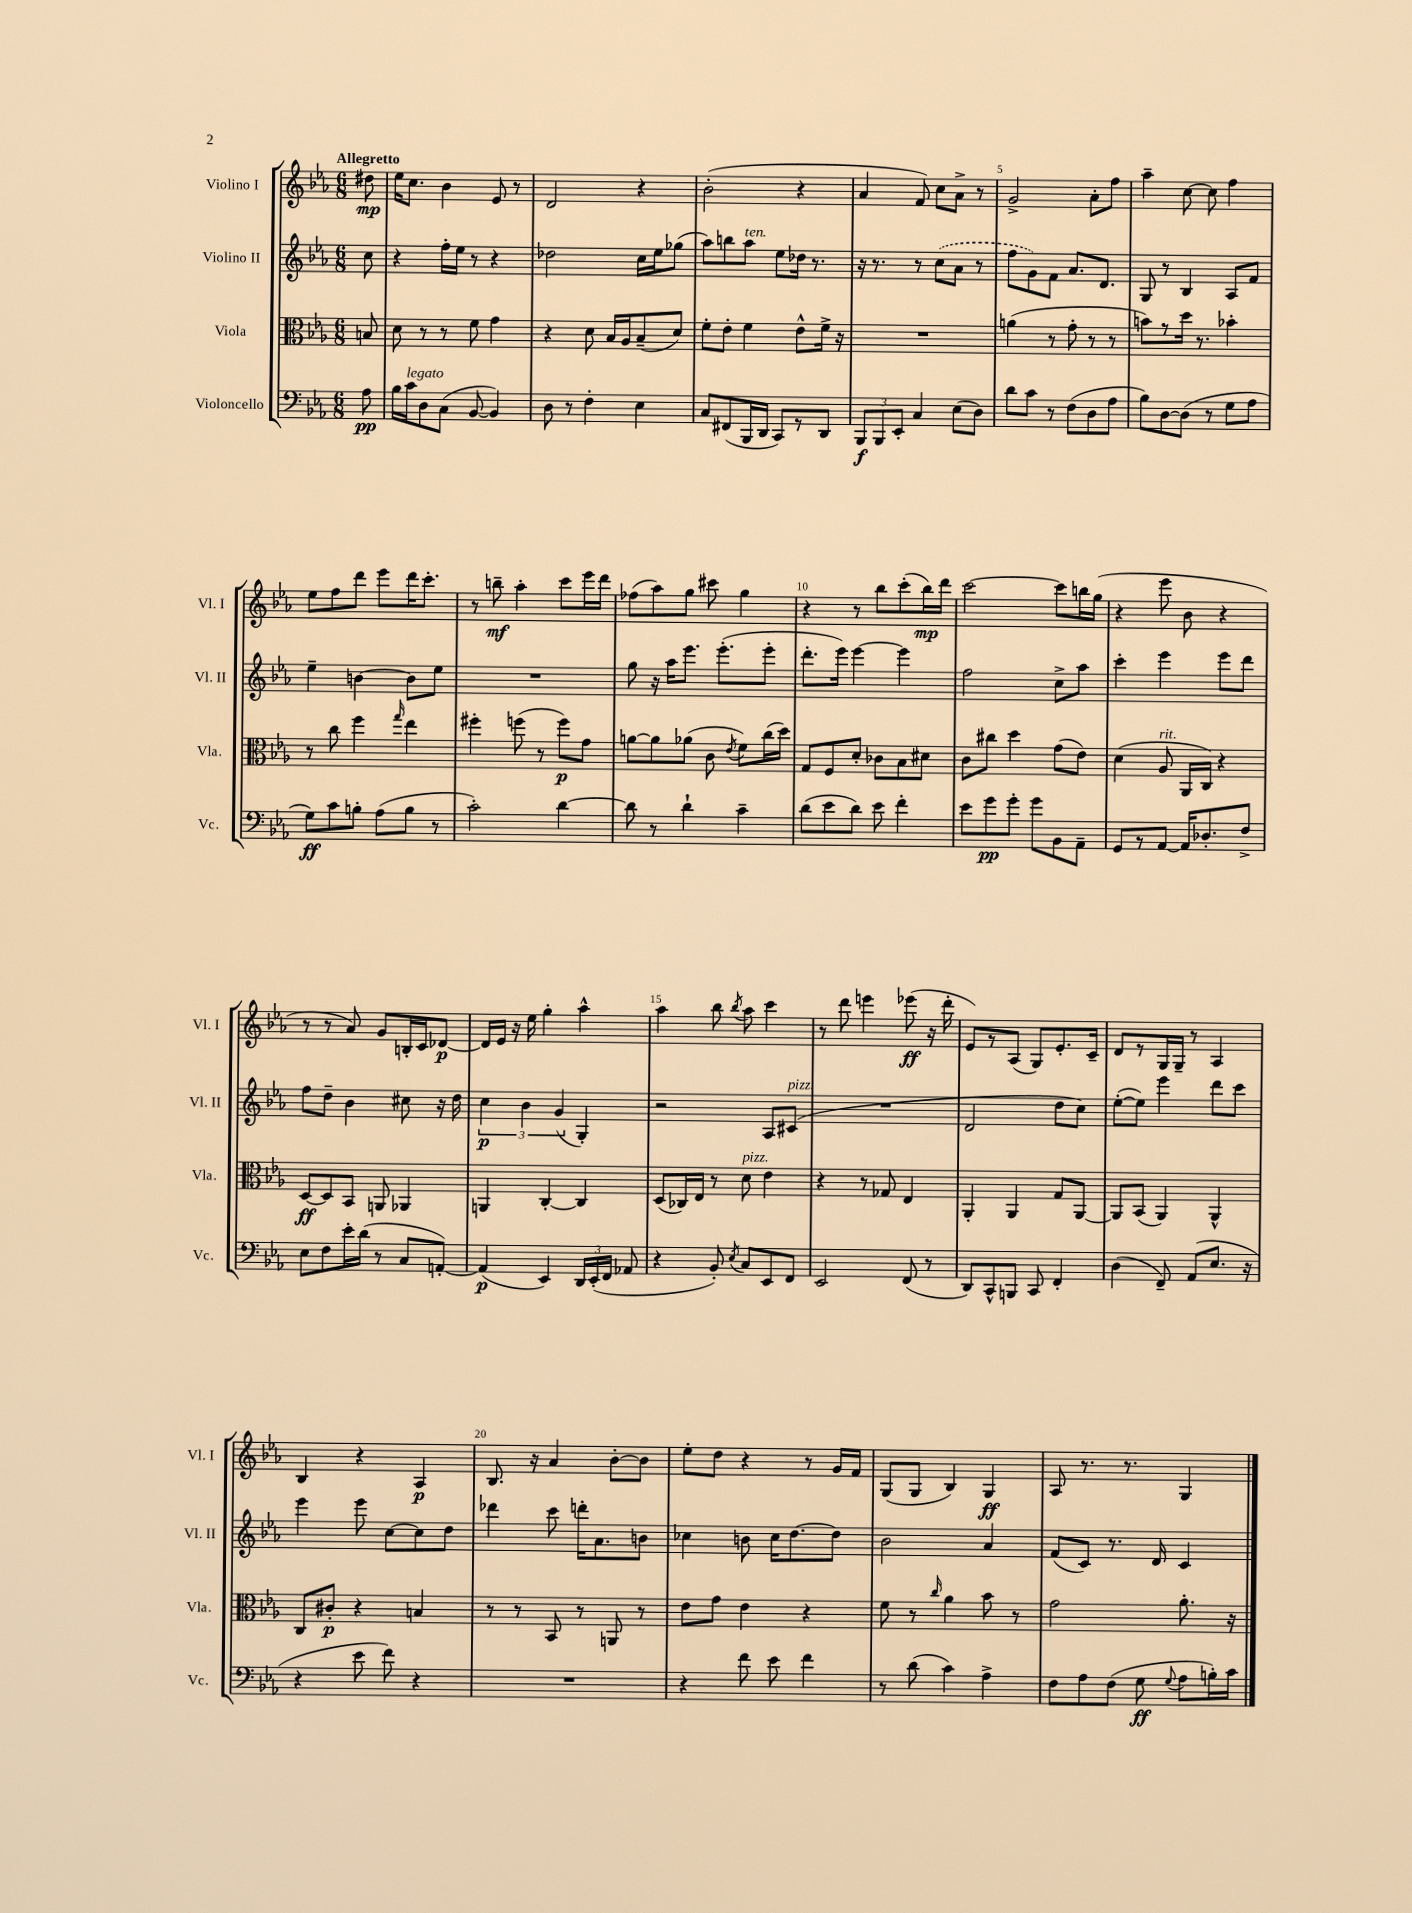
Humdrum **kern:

**kern	**dynam	**kern	**dynam	**kern	**dynam	**kern	**dynam
*part4	*part4	*part3	*part3	*part2	*part2	*part1	*part1
*staff4	*staff4	*staff3	*staff3	*staff2	*staff2	*staff1	*staff1
*I"Violoncello	*	*I"Viola	*	*I"Violino II	*	*I"Violino I	*
*I'Vc.	*	*I'Vla.	*	*I'Vl. II	*	*I'Vl. I	*
*clefF4	*	*clefC3	*	*clefG2	*	*clefG2	*
*k[b-e-a-]	*	*k[b-e-a-]	*	*k[b-e-a-]	*	*k[b-e-a-]	*
*M6/8	*	*M6/8	*	*M6/8	*	*M6/8	*
=	=	=	=	=	=	=	=
!	!	!	!	!	!	!LO:TX:a:B:t=Allegretto	!
8A-\	pp	8Bn/	.	8cc\	.	8dd#X\	mp
=1	=1	=1	=1	=1	=1	=1	=1
16B-\LL	.	8d\	.	4r	.	16ee-\KL	.
!LO:TX:a:i:t=legato	!	!	!	!	!	!	!
16c\J	.	.	.	.	.	8.cc\J	.
8D\	.	8r	.	.	.	.	.
(8C\J	.	8r	.	16ff'\LL	.	4b-\	.
.	.	.	.	16ee-\JJ	.	.	.
[8BB-/	.	8f\	.	8r	.	.	.
4BB-/])	.	4g\	.	4r	.	8e-/	.
.	.	.	.	.	.	8r	.
=2	=2	=2	=2	=2	=2	=2	=2
8D\	.	4r	.	2dd-X\	.	2d/	.
8r	.	.	.	.	.	.	.
4F'\	.	8d\	.	.	.	.	.
.	.	16B-/LL	.	.	.	.	.
.	.	16A-/J	.	.	.	.	.
4E-\	.	(8B-~/	.	16cc\LL	.	4r	.
.	.	.	.	16ee-\J	.	.	.
.	.	8d/J)	.	(8gg-X\J	.	.	.
=3	=3	=3	=3	=3	=3	=3	=3
8C/L	.	8f'\L	.	8aa-\L)	.	(2b-'\	.
(8FF#X/	.	8e-'\J	.	8bbn\	.	.	.
!	!	!	!	!LO:TX:a:i:t=ten.	!	!	!
16BBB-/L	.	4f\	.	8aa-\J	.	.	.
16DD/JJ	.	.	.	.	.	.	.
8CC/L)	.	.	.	8ee-\L	.	.	.
8r	.	8e-^^\L	.	16dd-X\Jk	.	4r	.
.	.	.	.	8.r	.	.	.
8DD/J	.	16f^\Jk	.	.	.	.	.
.	.	16r	.	.	.	.	.
=4	=4	=4	=4	=4	=4	=4	=4
12BBB-/L	f	2.r	.	16r	.	4a-/	.
.	.	.	.	8.r	.	.	.
12BBB-/	.	.	.	.	.	.	.
12EE-'/J	.	.	.	.	.	.	.
4C/	.	.	.	8r	.	8f/)	.
.	.	.	.	(8cc\L	.	8cc\L	.
(8E-\L	.	.	.	8a-\J	.	8a-^\J	.
8D\J)	.	.	.	8r	.	8r	.
=5	=5	=5	=5	=5	=5	=5	=5
8d\L	.	(4an\	.	8ff\L	.	2g^/	.
8c\J	.	.	.	8g\)	.	.	.
8r	.	8r	.	8f\J	.	.	.
(8F\L	.	8g'\	.	8.a-/L	.	.	.
8D\	.	8r	.	.	.	8a-'\L	.
.	.	.	.	8.d/J	.	.	.
8A-\J	.	8r	.	.	.	8ff\J	.
=6	=6	=6	=6	=6	=6	=6	=6
8B-\L)	.	8bn\L)	.	8G/	.	4aa-~\	.
[8D\	.	8r	.	8r	.	.	.
(8D\J]	.	16dd\Jk	.	4B-/	.	[8cc\	.
.	.	8.r	.	.	.	.	.
8r	.	.	.	.	.	8cc\]	.
8G\L	.	4b-X'\	.	8A-/L	.	4ff\	.
8A-\J	.	.	.	8f/J	.	.	.
!!LO:LB:g=z
=7	=7	=7	=7	=7	=7	=7	=7
8G\L)	ff	8r	.	4ee-~\	.	8ee-\L	.
8c\	.	8cc\	.	.	.	8ff\	.
8Bn'\J	.	4ff\	.	[4bn\	.	8ddd\J	.
(8A-\L	.	.	.	.	.	8eee-\L	.
.	.	16qqgg/	.	.	.	.	.
8B\J	.	4ee-\	.	8b\L]	.	16ddd\K	.
.	.	.	.	.	.	8.ccc'\J	.
8r	.	.	.	8ee-\J	.	.	.
=8	=8	=8	=8	=8	=8	=8	=8
2c'\)	.	4ff#X'\	.	2.r	.	8r	.
.	.	.	.	.	.	8bbn~\	mf
.	.	(8ffn\	.	.	.	4aa-'\	.
.	.	8r	.	.	.	.	.
[4d\	.	8ff\L)	p	.	.	8ccc\L	.
.	.	8g\J	.	.	.	16eee-\L	.
.	.	.	.	.	.	16ddd\JJ	.
=9	=9	=9	=9	=9	=9	=9	=9
8d\]	.	[8an\L	.	8gg\	.	(8ff-X\L	.
8r	.	8a\]	.	16r	.	8aa-\)	.
.	.	.	.	16aa-\KL	.	.	.
4d`\	.	(8a-X\J	.	8.eee-\J	.	8gg\J	.
.	.	8c\	.	.	.	8ccc#X\	.
.	.	.	.	(8.eee-'\L	.	.	.
.	.	8qe-/	.	.	.	.	.
4c~\	.	8f\L)	.	.	.	4gg\	.
.	.	(16cc\L	.	8eee-'\J	.	.	.
.	.	16dd\JJ)	.	.	.	.	.
=10	=10	=10	=10	=10	=10	=10	=10
(8d\L	.	8G/L	.	8.ddd'\L	.	4r	.
8e-\	.	8F/	.	.	.	.	.
.	.	.	.	16eee-\Jk)	.	.	.
8d\J)	.	8d'/J	.	[4eee-\	.	8r	.
8e-\	.	8c-X\L	.	.	.	8bb-\L	.
4f'\	.	8B-\	.	4eee-\]	.	(8ccc'\	.
.	.	8d#X\J	.	.	.	16bb-\L)	mp
.	.	.	.	.	.	16ddd\JJ	.
=11	=11	=11	=11	=11	=11	=11	=11
8e-\L	.	8c\L	.	2ff\	.	[2ccc\	.
8g\	pp	8cc#X\J	.	.	.	.	.
8g'\J	.	4dd\	.	.	.	.	.
8g\L	.	.	.	.	.	.	.
8BB-\	.	(8g\L	.	8cc^\L	.	8ccc\L]	.
8AA-~\J	.	8e-\J)	.	8aa-\J	.	16bbn\L	.
.	.	.	.	.	.	(16gg\JJ	.
=12	=12	=12	=12	=12	=12	=12	=12
8GG/L	.	(4d\	.	4ccc'\	.	4r	.
8r	.	.	.	.	.	.	.
!	!	!LO:TX:a:i:t=rit.	!	!	!	!	!
[8AA-/J	.	8A-/	.	4eee-\	.	8eee-\	.
16AA-/KL]	.	16AA-/LL	.	.	.	8b-\	.
8.D-X'/	.	16C/JJ)	.	.	.	.	.
.	.	4r	.	8eee-\L	.	4r	.
8F^/J	.	.	.	8ddd\J	.	.	.
!!LO:LB:g=z
=13	=13	=13	=13	=13	=13	=13	=13
8E-\L	.	[8D/L	ff	8ff\L	.	8r	.
8F\	.	8D/]	.	8dd~\J	.	8r	.
16e-'\L	.	8BB-/J	.	4b-\	.	8a-/)	.
(16d\JJ	.	.	.	.	.	.	.
8r	.	8AAn/	.	.	.	8g/L	.
8C/L	.	4AA-X/	.	8cc#X\	.	16Bn'/L	.
.	.	.	.	.	.	16c/J	.
[8AAn'/J)	.	.	.	16r	.	[8d-X/J	p
.	.	.	.	16dd\	.	.	.
=14	=14	=14	=14	=14	=14	=14	=14
(4AA/]	p	4AAn/	.	6cc\	p	16d-/LL]	.
.	.	.	.	.	.	16e-/JJ	.
.	.	.	.	.	.	16r	.
.	.	.	.	6b-\	.	.	.
.	.	.	.	.	.	16ee-\	.
4EE-/)	.	[4C'/	.	.	.	4gg'\	.
.	.	.	.	(6g/	.	.	.
24DD/LL	.	4C/]	.	4G'/)	.	4aa-^^\	.
(24EE-'/	.	.	.	.	.	.	.
24FF/JJ	.	.	.	.	.	.	.
8AA-X/	.	.	.	.	.	.	.
=15	=15	=15	=15	=15	=15	=15	=15
4r	.	(8D/L	.	2r	.	4aa-\	.
.	.	16C-X/L)	.	.	.	.	.
.	.	16E-/JJ	.	.	.	.	.
8BB-'/)	.	8r	.	.	.	8bb-\	.
8qE-/	.	.	.	.	.	8qbb-/	.
!	!	!LO:TX:a:i:t=pizz.	!	!	!	!	!
8C/L	.	8d\	.	.	.	8aa-\	.
8EE-/	.	4e-\	.	8A-/L	.	4ccc\	.
!	!	!	!	!LO:TX:a:i:t=pizz.	!	!	!
8FF/J	.	.	.	(8c#X/J	.	.	.
=16	=16	=16	=16	=16	=16	=16	=16
2EE-/	.	4r	.	2.r	.	8r	.
.	.	.	.	.	.	8ddd\	.
.	.	8r	.	.	.	4eeen\	.
.	.	8G-X/	.	.	.	.	.
(8FF/	.	4E-/	.	.	.	(8eee-X\	ff
8r	.	.	.	.	.	16r	.
.	.	.	.	.	.	16ddd'\	.
=17	=17	=17	=17	=17	=17	=17	=17
8DD/L)	.	4AA-'/	.	2d/	.	8e-/L)	.
8CC^^/	.	.	.	.	.	8r	.
8BBBn/J	.	4AA-/	.	.	.	(8A-/J	.
8CC/	.	.	.	.	.	8G/L)	.
4FF'/	.	8G/L	.	8dd\L	.	8.e-'/	.
.	.	[8AA-/J	.	8cc\J)	.	.	.
.	.	.	.	.	.	16c~/Jk	.
=18	=18	=18	=18	=18	=18	=18	=18
(4D\	.	8AA-/L]	.	([8ee-'\L	.	8d/L	.
.	.	(8BB-/J	.	8ee-\J])	.	8r	.
8FF~/)	.	4AA-/)	.	4eee-\	.	16G/L	.
.	.	.	.	.	.	16G~/JJ	.
(8AA-/L	.	.	.	.	.	8r	.
8.E-/J	.	4AA-^^/	.	8ddd\L	.	4A-/	.
.	.	.	.	8ccc\J	.	.	.
16r	.	.	.	.	.	.	.
!!LO:LB:g=z
=19	=19	=19	=19	=19	=19	=19	=19
4r	.	8C/L	.	4eee-\	.	4B-/	.
.	.	8c#X'/J	p	.	.	.	.
8e-\	.	4r	.	8eee-\	.	4r	.
8f\)	.	.	.	[8cc\L	.	.	.
4r	.	4Bn/	.	8cc\]	.	4A-/	p
.	.	.	.	8dd\J	.	.	.
=20	=20	=20	=20	=20	=20	=20	=20
2.r	.	8r	.	4ddd-X\	.	8.B-/	.
.	.	8r	.	.	.	.	.
.	.	.	.	.	.	16r	.
.	.	8BB-/	.	8ccc\	.	4a-/	.
.	.	8r	.	16dddn'\KL	.	.	.
.	.	.	.	8.a-\	.	.	.
.	.	8AAn/	.	.	.	[8b-'\L	.
.	.	8r	.	8bn\J	.	8b-\J]	.
=21	=21	=21	=21	=21	=21	=21	=21
4r	.	8e-\L	.	4cc-X\	.	8ee-'\L	.
.	.	8g\J	.	.	.	8dd\J	.
8f\	.	4e-\	.	8bn\	.	4r	.
8e-\	.	.	.	16cc-\KL	.	.	.
.	.	.	.	[8.dd\	.	.	.
4f\	.	4r	.	.	.	8r	.
.	.	.	.	8dd\J]	.	16g/LL	.
.	.	.	.	.	.	16f/JJ	.
=22	=22	=22	=22	=22	=22	=22	=22
8r	.	8f\	.	2b-\	.	(8G/L	.
(8d\	.	8r	.	.	.	8G/J	.
.	.	16qqcc/	.	.	.	.	.
4c\)	.	4a-\	.	.	.	4B-/)	.
4A-^\	.	8b-\	.	4a-/	.	4G/	ff
.	.	8r	.	.	.	.	.
=23	=23	=23	=23	=23	=23	=23	=23
8F\L	.	2g\	.	(8f/L	.	8A-/	.
8A-\	.	.	.	8c/J)	.	8.r	.
(8F\J	.	.	.	8.r	.	.	.
.	.	.	.	.	.	8.r	.
8G\	ff	.	.	.	.	.	.
.	.	.	.	16d/	.	.	.
8qqG/	.	.	.	.	.	.	.
8A-\L	.	8.a-'\	.	4c/	.	4G/	.
16Bn'\L)	.	.	.	.	.	.	.
16c\JJ	.	16r	.	.	.	.	.
==	==	==	==	==	==	==	==
*-	*-	*-	*-	*-	*-	*-	*-
